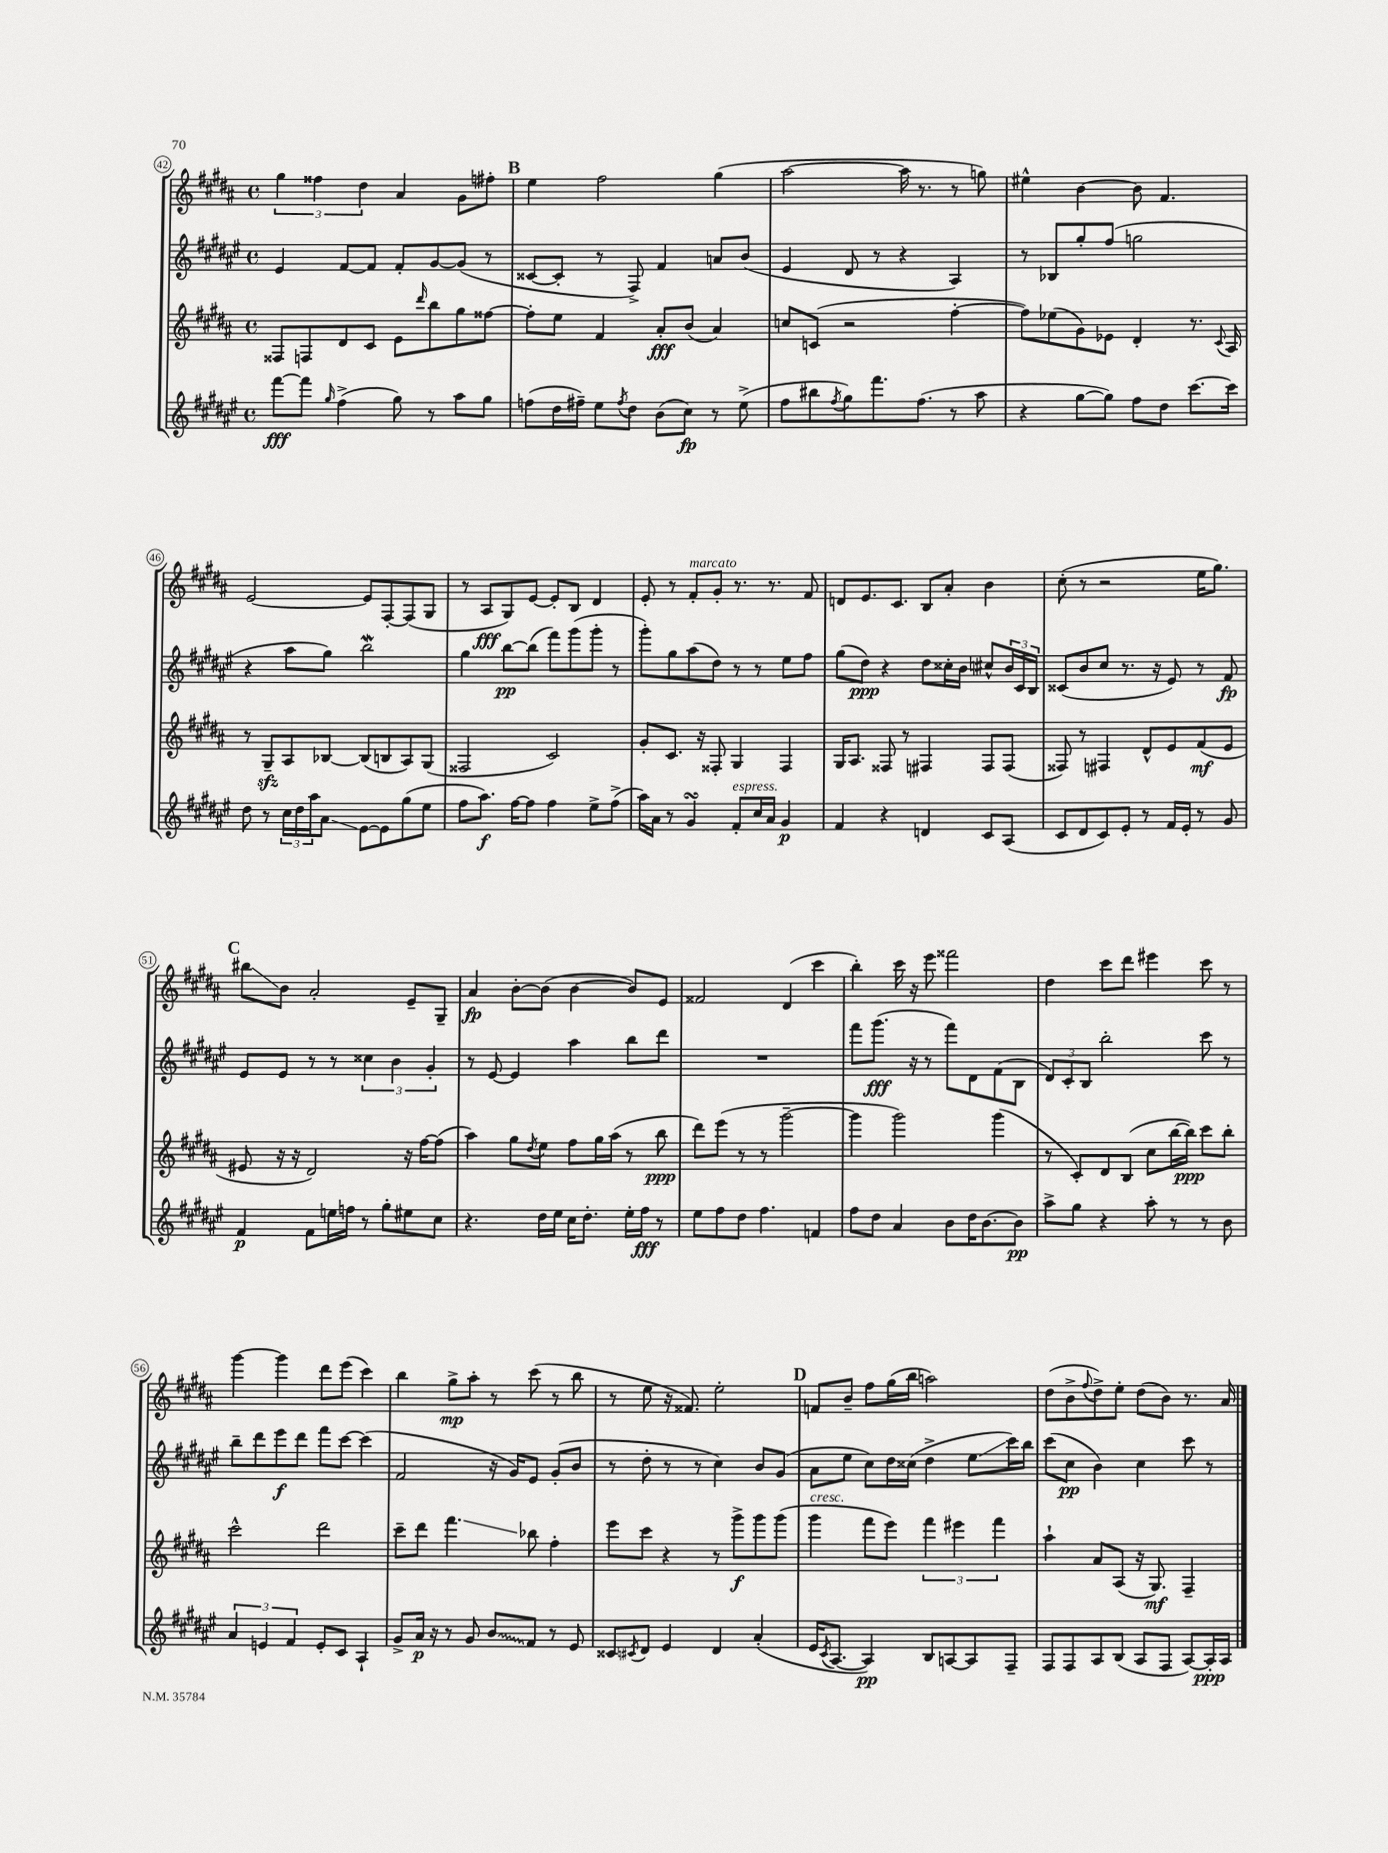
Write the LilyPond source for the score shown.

<<
\new StaffGroup <<
\new Staff = "s0" {
    \clef treble \key b \major \defaultTimeSignature \time 4/4
    \tuplet 3/2 { gis''4 fisis''4 dis''4 } ais'4 gis'8 fis''8-. |
    \mark \markup { \bold "B" } e''4 fis''2 gis''4( |
    ais''2~ ais''16 r8. r8 g''8) |
    eis''4-^ b'4~ b'8 fis'4. |
    e'2~ e'8 fis8~-. fis8( gis8 |
    r8 ais8\fff gis8) e'8~ e'8-. b8 dis'4 |
    e'8-. r8 fis'8-.^\markup { \italic "marcato" } gis'8-. r8. r8. fis'8 |
    d'8 e'8. cis'8. b8 ais'8-. b'4 |
    cis''8-.( r8 r2 e''16 gis''8.) |
    \mark \markup { \bold "C" } bis''8\glissando b'8 ais'2-. e'8-- gis8-- |
    ais'4\fp b'8~-. b'8( b'4~ b'8) e'8 |
    fisis'2 dis'4( cis'''4 |
    b''4-.) cis'''16 r16 e'''8 fisis'''2 |
    dis''4 cis'''8 dis'''8 eis'''4 cis'''8 r8 |
    gis'''4~ gis'''4 dis'''8 e'''8( cis'''4) |
    b''4 gis''8->\mp ais''8-. r8 cis'''8( r8 b''8 |
    r8 e''8 r16 fisis'8.) e''2-. |
    \mark \markup { \bold "D" } f'8 b'8-- fis''8 gis''16( b''16 a''2) |
    dis''8( b'8-> \appoggiatura { fis''8 } dis''8->) e''8-. dis''8( b'8) r8. ais'16 \bar "|." |
}
\new Staff = "s1" {
    \clef treble \key fis \major \defaultTimeSignature \time 4/4
    eis'4 fis'8~ fis'8 fis'8-. gis'8~ gis'8( r8 |
    \mark \markup { \bold "B" } cisis'8~ cisis'8-. r8 fis8->) fis'4 a'8 b'8( |
    eis'4 dis'8 r8 r4 ais4) |
    r8 bes8 gis''8-. fis''8( g''2 |
    r4 ais''8 gis''8) b''2\mordent |
    gis''4 b''8~\pp b''8( fis'''8) gis'''8( gis'''8-. r8 |
    gis'''8-.) gis''8 ais''8( dis''8) r8 r8 eis''8 fis''8 |
    gis''8( dis''8\ppp) r4 dis''8 cisis''16-. b'16 cis''8-^ \tuplet 3/2 { b'16 cis'16 b16 } |
    cisis'8( b'8 cis''8 r8. r16 eis'8) r8 fis'8\fp |
    \mark \markup { \bold "C" } eis'8 eis'8 r8 r8 \tuplet 3/2 { cisis''4 b'4 gis'4-. } |
    r8 eis'8~ eis'4 ais''4 b''8 dis'''8 |
    R1 |
    fis'''8 gis'''8.\fff( r16 r8 fis'''8) dis'8 fis'8( b8 |
    \tuplet 3/2 { dis'8) cis'8-. b8 } b''2-. cis'''8 r8 |
    b''8-- dis'''8 eis'''8\f dis'''8 fis'''8 cis'''8~ cis'''4( |
    fis'2 r16 gis'16) eis'8 gis'8-.( b'8 |
    r8 dis''8-. r8 r8 cis''4) b'8 gis'8( |
    \mark \markup { \bold "D" } ais'8 eis''8 cis''8) dis''16 cisis''16( dis''4-> eis''8\glissando cis'''16) b''16 |
    cis'''8( cis''8\pp b'4) cis''4 cis'''8 r8 \bar "|." |
}
\new Staff = "s2" {
    \clef treble \key b \major \defaultTimeSignature \time 4/4
    fisis8 f8 dis'8 cis'8 e'8 \grace { dis'''16 } b''8 gis''8 fisis''8~ |
    \mark \markup { \bold "B" } fisis''8-. e''8 fis'4 ais'8-.\fff b'8( ais'4) |
    c''8 c'8( r2 fis''4~-. |
    fis''8) ees''8( gis'8) ees'8 dis'4-. r8. \appoggiatura { cis'8 } ais16 |
    r8 gis8--\sfz ais8 bes8~ bes8( b8 ais8) gis8( |
    fisis2 cis'2) |
    gis'8-. cis'8. r16 fisis8-. gis4 fisis4 |
    gis16 ais8. fisis8 r8 fis4 fis8 fis8( |
    fisis8) r8 fis4 dis'8-^ e'8 fis'8\mf( e'8 |
    \mark \markup { \bold "C" } eis'8 r16 r16 dis'2) r16 fis''16~ fis''8( |
    ais''4) gis''8 \acciaccatura { dis''8 } e''8 fis''8 gis''16 ais''16( r8 b''8\ppp |
    dis'''8) e'''8( r8 r8 gis'''2~-- |
    gis'''4 gis'''2) gis'''4( |
    r8 cis'8-.) dis'8 b8( cis''8 b''16~ b''16\ppp) cis'''8 b''8-. |
    cis'''2-^ dis'''2 |
    cis'''8-- dis'''8 fis'''4.\glissando bes''8 fis''4-. |
    e'''8 cis'''8 r4 r8 gis'''8->\f gis'''8 gis'''8( |
    \mark \markup { \bold "D" } gis'''4^\markup { \italic "cresc." } fis'''8 e'''8) \tuplet 3/2 { fis'''4 eis'''4 fis'''4 } |
    ais''4-! ais'8 ais8( r16 gis8.\mf) fis4-- \bar "|." |
}
\new Staff = "s3" {
    \clef treble \key fis \major \defaultTimeSignature \time 4/4
    fis'''8~\fff fis'''8 \grace { gis''16 } fis''4->( gis''8) r8 ais''8 gis''8 |
    \mark \markup { \bold "B" } f''8( dis''16 fis''16--) eis''8 \acciaccatura { fis''8 } dis''8 b'8( cis''8\fp) r8 eis''8->( |
    fis''8 bis''8 \acciaccatura { fis''8 } gis''8) fis'''8. fis''8.( r8 ais''8 |
    r4 gis''8~ gis''8) fis''8 dis''8 cis'''8.~ cis'''16 |
    dis''8 r8 \tuplet 3/2 { cis''16 dis''16 ais''16 } ais'8\glissando eis'8~ eis'8 gis''8( eis''8 |
    fis''8 ais''8.\f) fis''16~ fis''8 fis''4 eis''8-> fis''8->( |
    ais''16) ais'16 r8 gis'4\turn fis'8-.^\markup { \italic "espress." } cis''16 ais'16 gis'4\p |
    fis'4 r4 d'4 cis'8 ais8( |
    cis'8 dis'8 cis'8) eis'8-. r8 fis'16 eis'16-. r8 gis'8 |
    \mark \markup { \bold "C" } fis'4\p fis'8 e''16 f''16 r8 gis''8-. eis''8 cis''8 |
    r4. dis''16 eis''16 cis''16 dis''8.-. eis''16-. fis''16\fff r8 |
    eis''8 fis''8 dis''8 fis''4. f'4 |
    fis''8 dis''8 ais'4 b'8 dis''16 b'8.~ b'8\pp |
    ais''8-> gis''8 r4 ais''8-. r8 r8 b'8 |
    \tuplet 3/2 { ais'4 e'4 fis'4 } e'8-. cis'8 ais4-! |
    gis'8-> ais'16\p r16 r8 gis'8 \once \override Glissando.style = #'zigzag b'8\glissando fis'8 r8 eis'8 |
    cisis'8 \acciaccatura { cis'8 } dis'8 eis'4 dis'4 ais'4-.( |
    \mark \markup { \bold "D" } eis'16 \acciaccatura { cis'8 } ais8.~ ais4\pp) b8 a8~ a8 fis8-- |
    fis8 fis8 ais8 b8( ais8 fis8 ais8~) ais16-.\ppp ais16 \bar "|." |
}
>>
>>
\layout { \context { \Score currentBarNumber = #42 \override BarNumber.stencil = #(make-stencil-circler 0.1 0.3 ly:text-interface::print) } }
